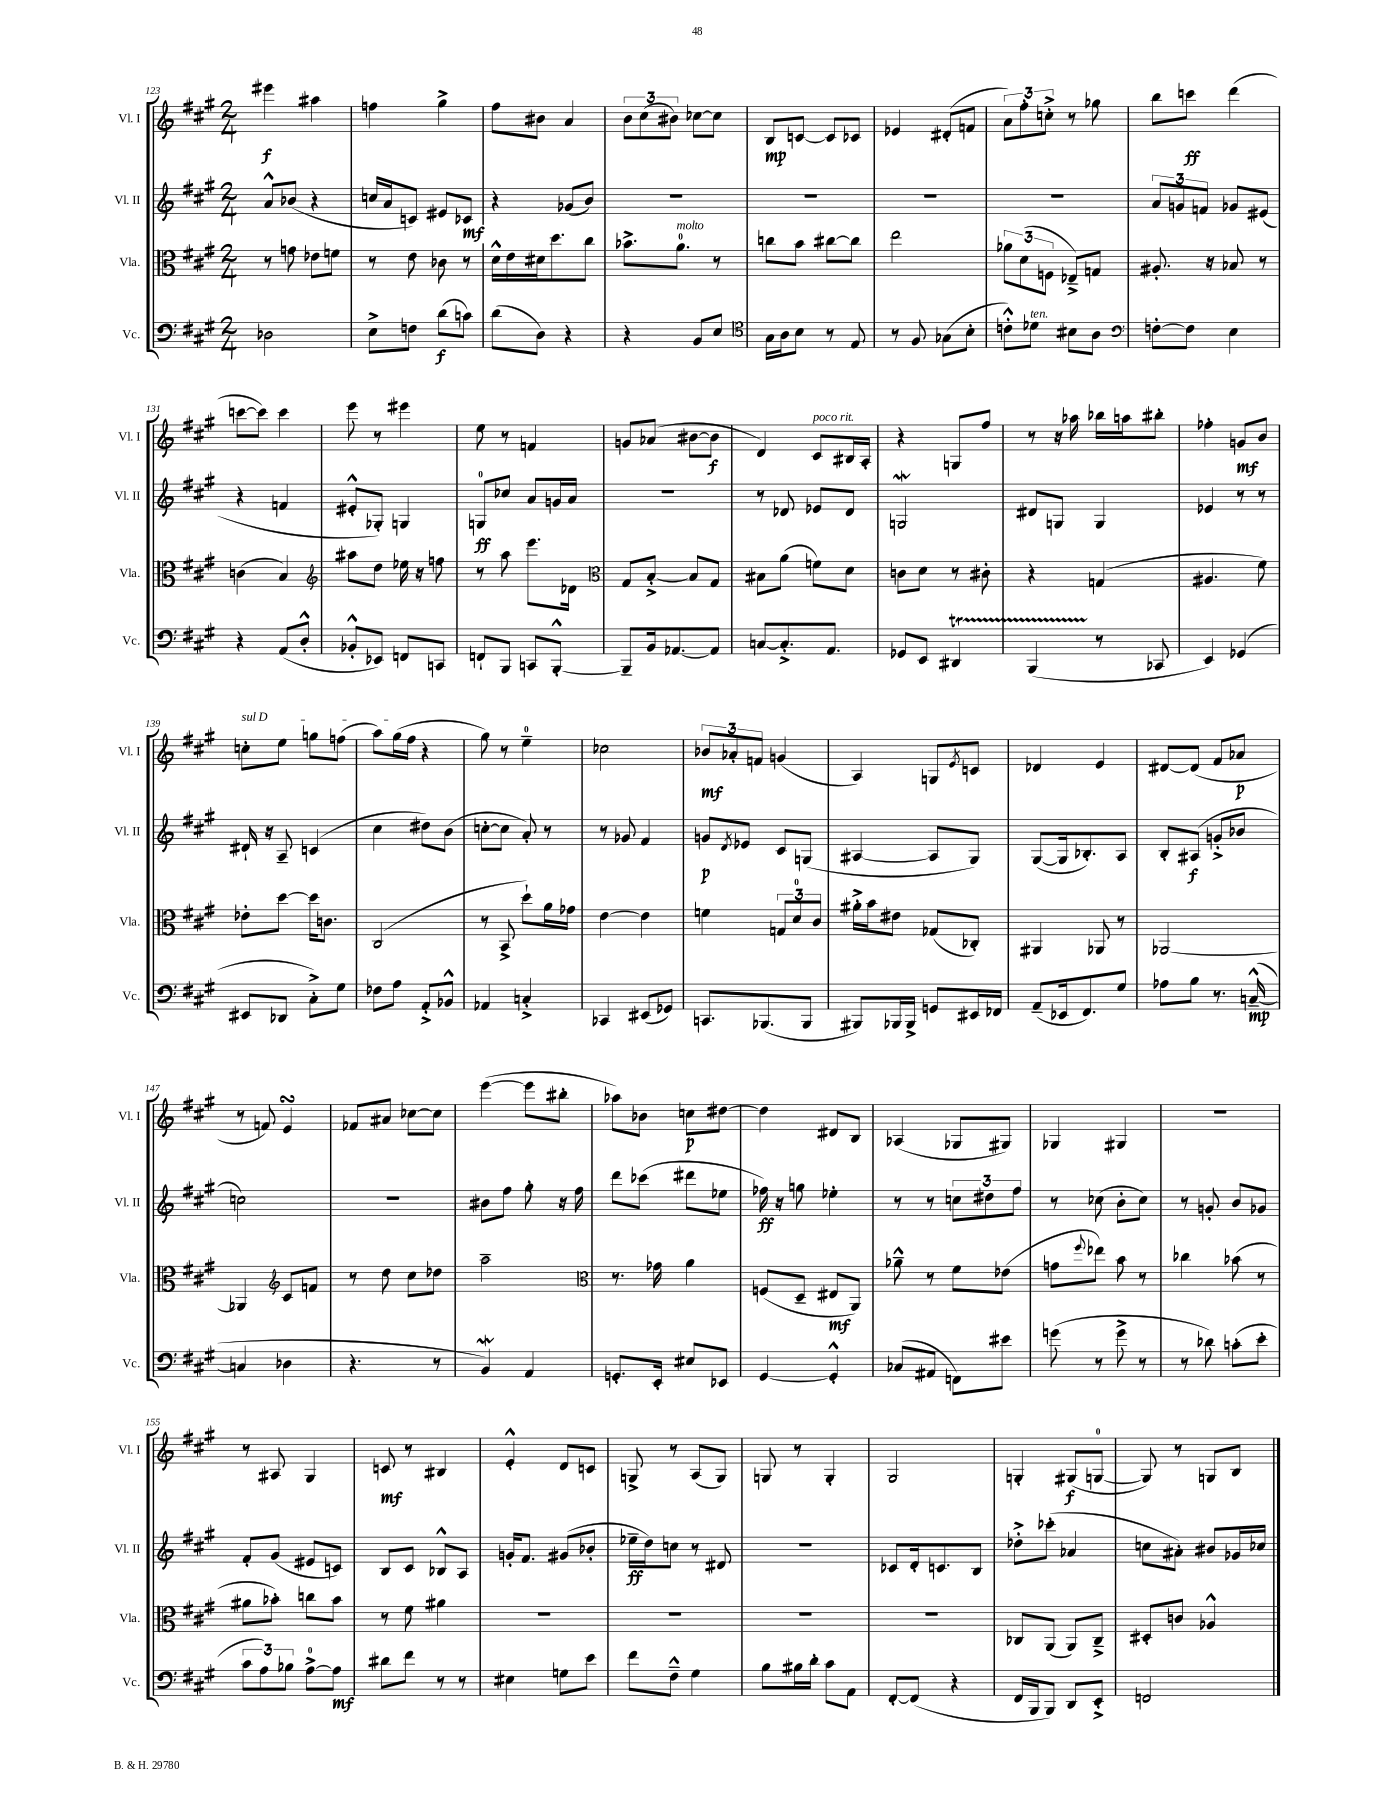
<<
\new StaffGroup <<
\new Staff = "s0" \with { instrumentName = "Vl. I" shortInstrumentName = "Vl. I" } {
    \clef treble \key a \major \numericTimeSignature \time 2/4
    eis'''4\f ais''4 |
    f''4 gis''4-> |
    fis''8 bis'8 a'4 |
    \tuplet 3/2 { b'8 cis''8( bis'8) } ces''8~ ces''8 |
    b8\mp c'8~ c'8 ces'8 |
    ees'4 dis'8-.( f'8 |
    \tuplet 3/2 { a'8) fis''8-. c''8-.-> } r8 ges''8 |
    b''8 c'''8\ff d'''4( |
    c'''8~ c'''8) c'''4 |
    e'''8 r8 eis'''4 |
    e''8 r8 f'4 |
    g'8 aes'8( bis'8~ bis'8\f |
    d'4) cis'8^\markup { \italic "poco rit." } bis16 a16-. |
    r4 g8 fis''8 |
    r8 r16 aes''16 bes''16 a''16 bis''8-. |
    fes''4-. g'8\mf b'8 |
    \once \override TextSpanner.bound-details.left.text = \markup { \italic "sul D" } c''8-.\startTextSpan e''8 g''8 f''8( |
    a''8) gis''16( fis''16\stopTextSpan r4 |
    gis''8) r8 e''4-0-- |
    ces''2 |
    \tuplet 3/2 { bes'8\mf aes'8-. f'8 } g'4( |
    a4) g8 \acciaccatura { e'8 } c'8 |
    des'4 e'4 |
    dis'8~ dis'8( fis'8 aes'8\p |
    r8 f'8) e'4\turn |
    fes'8 ais'8 ces''8~ ces''8 |
    e'''4~( e'''8 bis''8-. |
    aes''8) bes'8 c''8\p dis''8~ |
    dis''4 dis'8 b8 |
    aes4( ges8 gis8) |
    ges4 gis4 |
    R2 |
    r8 ais8 gis4 |
    c'8\mf r8 bis4 |
    e'4-.-^ d'8 c'8 |
    g8-> r8 a8( g8) |
    g8 r8 g4-. |
    gis2 |
    g4-. gis8\f( g8-0~ |
    g8) r8 g8 b8 \bar "|." |
}
\new Staff = "s1" \with { instrumentName = "Vl. II" shortInstrumentName = "Vl. II" } {
    \clef treble \key a \major \numericTimeSignature \time 2/4
    a'8-^ bes'8( r4 |
    c''16 a'16 c'8) eis'8 ces'8\mf |
    r4 ges'8( b'8) |
    R2 |
    R2 |
    R2 |
    R2 |
    \tuplet 3/2 { a'8 g'8 f'8 } ges'8 eis'8( |
    r4 f'4 |
    eis'8-.-^ ges8-.) g4 |
    g8-0\ff ces''8 a'8 g'16 a'16 |
    r2 |
    r8 des'8 ees'8 des'8 |
    g2\mordent |
    dis'8 g8 g4 |
    ees'4 r8 r8 |
    dis'16-! r16 a8-- c'4( |
    cis''4 dis''8) b'8( |
    c''8~-. c''8 a'8-.) r8 |
    r8 ges'8 fis'4 |
    g'8\p \acciaccatura { d'8 } ees'8 cis'8 g8( |
    ais4~ ais8 gis8) |
    gis8~( gis16 bes8.-.) a8 |
    b8-. ais8\f( g'8-.-> bes'8 |
    c''2) |
    r2 |
    bis'8 fis''8 gis''8-. r16 fis''16 |
    d'''8 ces'''8( dis'''8 ees''8 |
    fes''16\ff) r16 g''8 ees''4-. |
    r8 r8 \tuplet 3/2 { c''8 dis''8 fis''8 } |
    r8 ces''8( b'8-. ces''8) |
    r8 g'8-. b'8 ges'8 |
    fis'8-. gis'8( eis'8 c'8) |
    b8 cis'8 bes8-^ a8 |
    g'16-. fis'8. gis'8( bes'8-. |
    ees''16--\ff d''16) c''8 r8 dis'8 |
    R2 |
    ces'8 d'16-. c'8. b8 |
    des''8-.-> ces'''8-.( aes'4 |
    c''8 ais'8-.) bis'8 ges'16 ces''16 \bar "|." |
}
\new Staff = "s2" \with { instrumentName = "Vla." shortInstrumentName = "Vla." } {
    \clef alto \key a \major \numericTimeSignature \time 2/4
    r8 g'8 ees'8 f'8 |
    r8 e'8 ces'8 r8 |
    d'16-^ e'16 dis'16 d''8. cis''8 |
    bes'8.-> a'8.-0^\markup { \italic "molto" } r8 |
    c''8 b'8 cis''8~ cis''8 |
    e''2 |
    \tuplet 3/2 { aes'8 d'8( f8 } ees8--->) g8 |
    ais8.-. r16 bes8 r8 |
    c'4( b4) |
    \clef treble ais''8 d''8 ees''16 r16 f''8 |
    r8 a''8 e'''8. des'16 |
    \clef alto gis8 b8~-.-> b8 gis8 |
    bis8 a'8( f'8) d'8 |
    c'8 d'8 r8 cis'8-. |
    r4 g4( |
    ais4. fis'8) |
    ees'8-. d''8~ d''16 c'8. |
    cis2( |
    r8 b,8-> d''8-!) a'16 ges'16 |
    e'4~ e'4 |
    f'4 \tuplet 3/2 { g8 d'8-0 cis'8 } |
    ais'16-.-> b'16 eis'8 ges8( ces8-.) |
    ais,4 aes,8 r8 |
    aes,2~ |
    aes,4 \clef treble cis'8 f'8 |
    r8 d''8 cis''8 des''8 |
    a''2-- |
    \clef alto r8. ges'16 a'4 |
    f8( d8-- eis8\mf a,8) |
    aes'8---^ r8 fis'8 ees'8( |
    g'8 \appoggiatura { fis''8 } ees''8) b'8 r8 |
    ces''4 bes'8( r8 |
    ais'8 bes'8-.) c''8 bes'8 |
    r8 fis'8 ais'4 |
    R2 |
    R2 |
    R2 |
    R2 |
    ces8 a,8( a,8) ces8---> |
    dis8-. c'8 aes4-^ \bar "|." |
}
\new Staff = "s3" \with { instrumentName = "Vc." shortInstrumentName = "Vc." } {
    \clef bass \key a \major \numericTimeSignature \time 2/4
    des2 |
    e8-> f8 d'8\f( c'8) |
    d'8( d8) r4 |
    r4 b,8 e8 |
    \clef tenor gis16 a16 b8 r8 e8 |
    r8 fis8 ges8( b8-. |
    c'8-.-^) des'8^\markup { \italic "ten." } bis8 a8 |
    \clef bass f8~-. f8 e4 |
    r4 a,8( d8-.-^ |
    bes,8-.-^ ees,8) f,8 c,8 |
    f,8-! b,,8 c,8 b,,8~-.-^ |
    b,,8-- b,16 aes,8.~ aes,8 |
    c8~ c8.-.-> a,8. |
    ges,8 e,8 dis,4\startTrillSpan |
    b,,4( r8\stopTrillSpan ces,8 |
    e,4) ges,4( |
    eis,8 des,8 cis8-.->) gis8 |
    fes8 a8 a,8-.-> bes,8-^ |
    aes,4 c4-.-> |
    ces,4 eis,8( ges,8) |
    c,8. bes,,8.( bes,,8 |
    bis,,8) bes,,16 bes,,16-> g,8 eis,16 fes,16 |
    a,8--( ees,16 fis,8.) gis8 |
    aes8 b8 r8. c16~---^\mp( |
    c4 des4 |
    r4. r8 |
    b,4\mordent) a,4 |
    g,8.-. e,16-. eis8 ees,8 |
    gis,4~ gis,4-.-^ |
    ces8( ais,8 f,8) eis'8 |
    g'8( r8 g'8-> r8 |
    r8 des'8) c'8-.( e'8-. |
    \tuplet 3/2 { cis'8 a8) bes8 } a8-0~-> a8\mf |
    dis'8 fis'8 r8 r8 |
    eis4 g8 e'8 |
    fis'8 fis8---^ gis4 |
    b8 bis16 d'16-. cis'8 a,8 |
    fis,8~-. fis,8( r4 |
    fis,16 b,,16 b,,8) d,8 e,8-.-> |
    f,2 \bar "|." |
}
>>
>>
\layout { \context { \Score currentBarNumber = #123 } }
